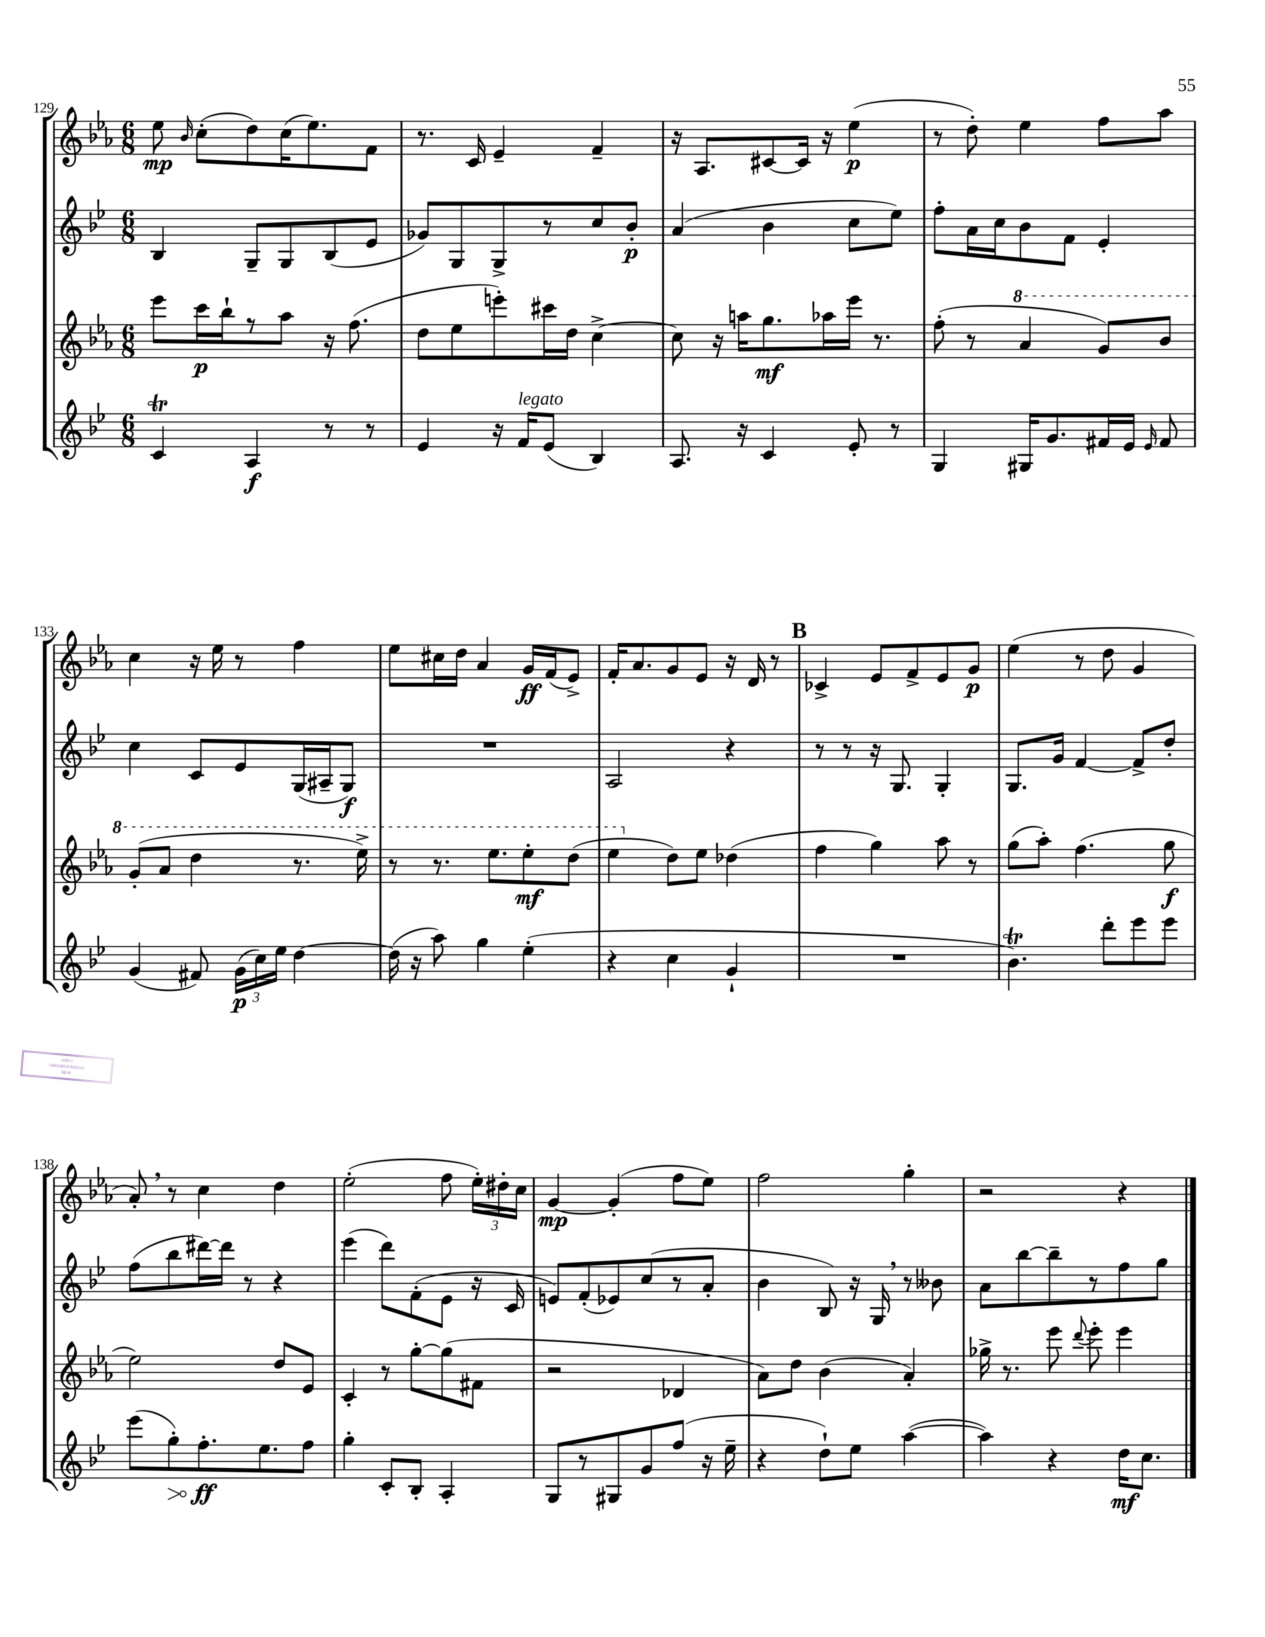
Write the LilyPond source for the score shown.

<<
\new StaffGroup <<
\new Staff = "s0" {
    \clef treble \key ees \major \numericTimeSignature \time 6/8
    \autoBeamOff ees''8\mp \grace { bes'16 } c''8[-.( d''8) c''16( ees''8.) f'8] |
    r8. c'16 ees'4-- f'4-- |
    r16 aes8.[ cis'8~ cis'16] r16 ees''4\p( |
    r8 d''8-.) ees''4 f''8[ aes''8] |
    c''4 r16 ees''16 r8 f''4 |
    ees''8[ cis''16 d''16] aes'4 g'16[\ff f'16( ees'8]->) |
    f'16[-. aes'8. g'8 ees'8] r16 d'16 r8 |
    \mark \markup { \bold "B" } ces'4-> ees'8[ f'8-> ees'8 g'8]\p |
    ees''4( r8 d''8 g'4 |
    aes'8-.) \breathe r8 c''4 d''4 |
    ees''2-.( f''8 \tuplet 3/2 { ees''16[-.) dis''16-. c''16] } |
    g'4~\mp g'4-.( f''8[ ees''8]) |
    f''2 g''4-. |
    r2 r4 \bar "|." |
}
\new Staff = "s1" {
    \clef treble \key bes \major \numericTimeSignature \time 6/8
    \autoBeamOff bes4 g8[-- g8 bes8( ees'8] |
    ges'8[) g8 g8-> r8 c''8 bes'8]-.\p |
    a'4( bes'4 c''8[ ees''8]) |
    f''8[-. a'16 c''16 bes'8 f'8] ees'4-. |
    c''4 c'8[ ees'8 g16( ais16-- g8]\f) |
    R2. |
    a2 r4 |
    \mark \markup { \bold "B" } r8 r8 r16 g8. g4-. |
    g8.[ g'16] f'4~ f'8[-> d''8]-. |
    f''8[( bes''8 dis'''16~) dis'''16] r8 r4 |
    ees'''4( d'''8[) f'8-.( ees'8] r16 c'16 |
    e'8[) f'8-.( ees'8) c''8( r8 a'8]-. |
    bes'4 bes8) r16 g16 \breathe r8 beses'8 |
    a'8[ bes''8~ bes''8-- r8 f''8 g''8] \bar "|." |
}
\new Staff = "s2" {
    \clef treble \key ees \major \numericTimeSignature \time 6/8
    \autoBeamOff ees'''8[ c'''16\p bes''16-! r8 aes''8] r16 f''8.( |
    d''8[ ees''8 e'''8-.) cis'''16 d''16] c''4~-> |
    c''8 r16 a''16[ g''8.\mf aes''16 ees'''16] r8. |
    f''8-.( r8 \ottava #1 aes''4 g''8[) bes''8] |
    g''8[-.( aes''8] d'''4 r8. ees'''16->) |
    r8 r8. ees'''8.[ ees'''8-.\mf d'''8]( |
    ees'''4 \ottava #0 d''8[) ees''8] des''4( |
    \mark \markup { \bold "B" } f''4 g''4) aes''8 r8 |
    g''8[( aes''8]-.) f''4.( g''8\f |
    ees''2) d''8[ ees'8] |
    c'4-. r8 g''8[~-. g''8( fis'8] |
    r2 des'4 |
    aes'8[) d''8] bes'4( aes'4-.) |
    ges''16-> r8. ees'''8 \appoggiatura { d'''8 } ees'''8-. ees'''4 \bar "|." |
}
\new Staff = "s3" {
    \clef treble \key bes \major \numericTimeSignature \time 6/8
    \autoBeamOff c'4\trill a4\f r8 r8 |
    ees'4 r16 f'16[^\markup { \italic "legato" } ees'8]( bes4) |
    a8. r16 c'4 ees'8-. r8 |
    g4 gis16[ g'8. fis'16 ees'16] \grace { ees'16 } fis'8 |
    g'4( fis'8) \tuplet 3/2 { g'16[\p( c''16) ees''16] } d''4~ |
    d''16( r16 a''8) g''4 ees''4-.( |
    r4 c''4 g'4-! |
    \mark \markup { \bold "B" } R2. |
    bes'4.\trill) d'''8[-. ees'''8 ees'''8] |
    ees'''8[( \once \override Hairpin.circled-tip = ##t g''8-.\>) f''8.-.\ff\! ees''8. f''8] |
    g''4-. c'8[-. bes8]-. a4-. |
    g8[ r8 gis8 g'8 f''8]( r16 ees''16-- |
    r4 d''8[-!) ees''8] a''4~( |
    a''4) r4 d''16[\mf c''8.] \bar "|." |
}
>>
>>
\layout { \context { \Score currentBarNumber = #129 } }
